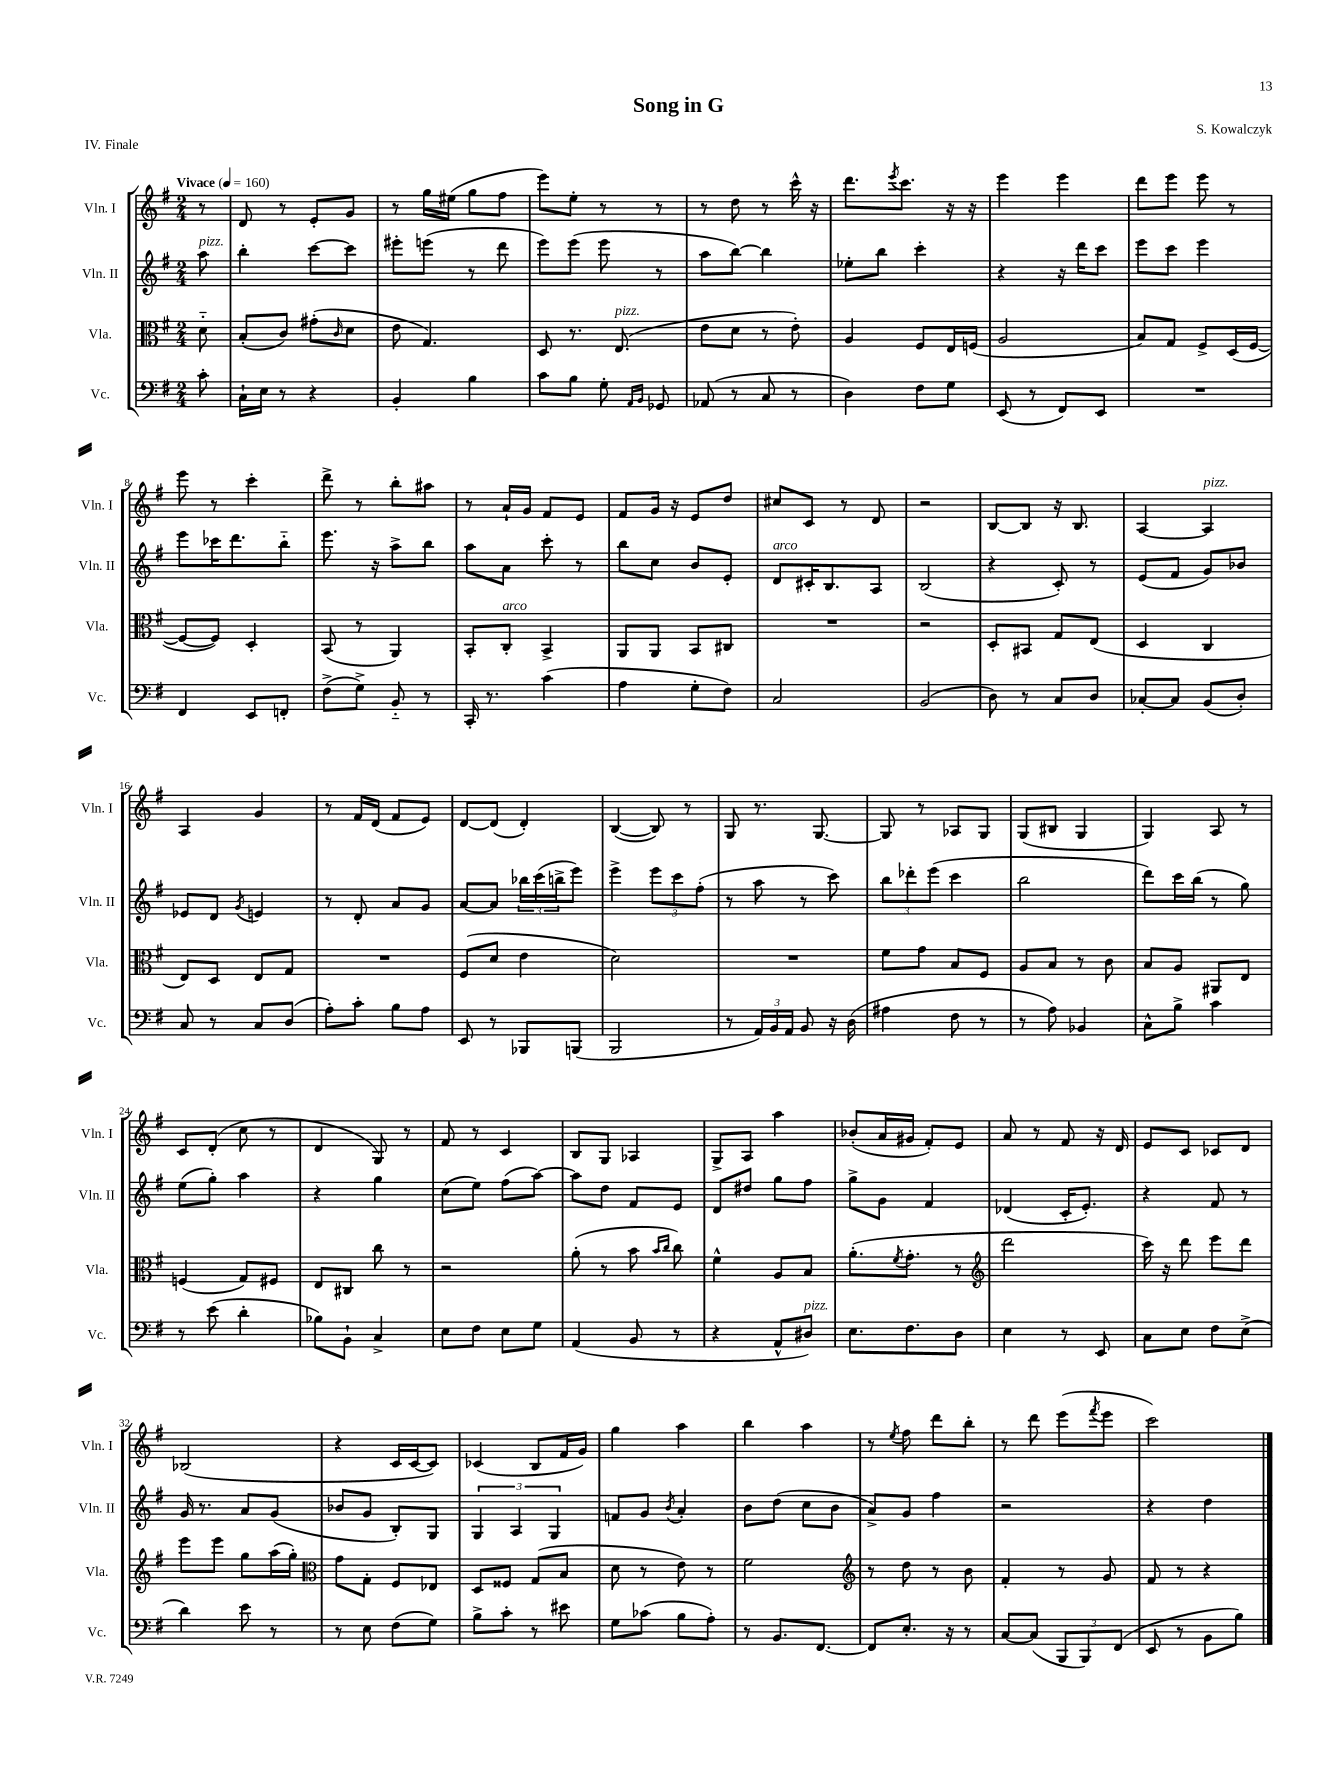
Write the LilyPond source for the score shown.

\header { title = "Song in G" composer = "S. Kowalczyk" piece = "IV. Finale" }
<<
\new StaffGroup <<
\new Staff = "s0" \with { instrumentName = "Vln. I" shortInstrumentName = "Vln. I" } {
    \clef treble \key g \major \numericTimeSignature \time 2/4 \partial 8 \tempo "Vivace" 4 = 160
    r8 |
    d'8 r8 e'8-. g'8 |
    r8 g''16 eis''16( g''8 fis''8 |
    e'''8) e''8-. r8 r8 |
    r8 d''8 r8 c'''16-^ r16 |
    d'''8. \acciaccatura { e'''8 } c'''8. r16 r16 |
    e'''4 e'''4 |
    d'''8 e'''8 e'''8 r8 |
    e'''8 r8 c'''4-. |
    d'''8-> r8 b''8-. ais''8 |
    r8 a'16-! g'16 fis'8 e'8 |
    fis'8 g'16 r16 e'8 d''8 |
    cis''8 c'8 r8 d'8 |
    r2 |
    b8~ b8 r16 b8. |
    a4~ a4^\markup { \italic "pizz." } |
    a4 g'4 |
    r8 fis'16 d'16( fis'8 e'8) |
    d'8~ d'8( d'4-.) |
    b4~( b8) r8 |
    g8 r8. g8.~ |
    g8 r8 aes8 g8 |
    g8( bis8 g4 |
    g4) a8 r8 |
    c'8 d'8-.( c''8 r8 |
    d'4 g8) r8 |
    fis'8 r8 c'4 |
    b8 g8 aes4 |
    g8-> a8 a''4 |
    bes'8-.( a'16 gis'16 fis'8-.) e'8 |
    a'8 r8 fis'8 r16 d'16 |
    e'8 c'8 ces'8 d'8 |
    bes2( |
    r4 c'16 c'16~ c'8) |
    ces'4( b8 fis'16 g'16) |
    g''4 a''4 |
    b''4 a''4 |
    r8 \acciaccatura { e''8 } fis''8 d'''8 b''8-. |
    r8 d'''8 e'''8( \acciaccatura { fis'''8 } e'''8 |
    c'''2) \bar "|." |
}
\new Staff = "s1" \with { instrumentName = "Vln. II" shortInstrumentName = "Vln. II" } {
    \clef treble \key g \major \numericTimeSignature \time 2/4 \partial 8
    a''8^\markup { \italic "pizz." } |
    b''4-. c'''8~ c'''8 |
    eis'''8-. e'''8( r8 d'''8 |
    e'''8) e'''8( e'''8 r8 |
    a''8 b''8~) b''4 |
    ees''8-. b''8 c'''4-. |
    r4 r16 d'''16 c'''8 |
    e'''8 c'''8 e'''4 |
    e'''8 ces'''16 d'''8. b''8-_ |
    e'''8. r16 a''8-> b''8 |
    a''8 a'8 c'''8-. r8 |
    b''8 c''8 b'8 e'8-. |
    d'8^\markup { \italic "arco" } cis'16-. b8. a8 |
    b2( |
    r4 c'8-.) r8 |
    e'8( fis'8 g'8) bes'8 |
    ees'8 d'8 \acciaccatura { g'8 } e'4 |
    r8 d'8-. a'8 g'8 |
    a'8~ a'8 \tuplet 3/2 { bes''16 c'''16( b''16-> } e'''8) |
    e'''4-> \tuplet 3/2 { e'''8 c'''8 fis''8-.( } |
    r8 a''8 r8 c'''8) |
    \tuplet 3/2 { b''8 des'''8-. e'''8( } c'''4 |
    b''2 |
    d'''8) c'''16 b''16( r8 g''8) |
    e''8( g''8-.) a''4 |
    r4 g''4 |
    c''8( e''8) fis''8( a''8~) |
    a''8 d''8 fis'8 e'8 |
    d'8 dis''8 g''8 fis''8 |
    g''8-> g'8 fis'4 |
    des'4( c'16-. e'8.-.) |
    r4 fis'8 r8 |
    g'16 r8. a'8 g'8( |
    bes'8 g'8 b8-.) g8 |
    \tuplet 3/2 { g4 a4 g4 } |
    f'8 g'8 \acciaccatura { b'8 } a'4-. |
    b'8 d''8( c''8 b'8 |
    a'8->) g'8 fis''4 |
    r2 |
    r4 d''4 \bar "|." |
}
\new Staff = "s2" \with { instrumentName = "Vla." shortInstrumentName = "Vla." } {
    \clef alto \key g \major \numericTimeSignature \time 2/4 \partial 8
    d'8-_ |
    b8-.( c'8) gis'8-.( \grace { c'16 } d'8 |
    e'8 g4.) |
    d8 r8. e8.^\markup { \italic "pizz." }( |
    e'8 d'8 r8 e'8-.) |
    a4 fis8 e16 f16( |
    a2 |
    b8) g8 fis8-> d16( fis16~ |
    fis8~ fis8) d4-. |
    b,8( r8 a,4) |
    b,8-. c8-.^\markup { \italic "arco" } b,4-> |
    a,8 a,8 b,8 cis8 |
    R2 |
    r2 |
    d8-. bis,8 g8 e8( |
    d4 c4 |
    e8) d8 e8 g8 |
    R2 |
    fis8( d'8 e'4 |
    d'2) |
    R2 |
    fis'8 g'8 b8 fis8 |
    a8 b8 r8 c'8 |
    b8 a8 ais,8 e8 |
    f4( g8) fis8 |
    e8 cis8 c''8 r8 |
    r2 |
    a'8-.( r8 b'8 \grace { b'16 c''16 } c''8) |
    fis'4-^ a8 b8 |
    a'8.-.( \acciaccatura { fis'8 } g'8.-. r8 |
    \clef treble d'''2 |
    c'''16) r16 d'''8 e'''8 d'''8 |
    e'''8 e'''8 g''8 a''16( g''16-.) |
    \clef alto g'8 g8-. fis8 ees8 |
    d8 fisis8 g8( b8 |
    d'8 r8 e'8) r8 |
    fis'2 |
    \clef treble r8 d''8 r8 b'8 |
    fis'4-. r8 g'8 |
    fis'8 r8 r4 \bar "|." |
}
\new Staff = "s3" \with { instrumentName = "Vc." shortInstrumentName = "Vc." } {
    \clef bass \key g \major \numericTimeSignature \time 2/4 \partial 8
    c'8-. |
    c16-! e16 r8 r4 |
    b,4-. b4 |
    c'8 b8 g8-. \grace { a,16 b,16 } ges,8 |
    aes,8( r8 c8 r8 |
    d4) fis8 g8 |
    e,8( r8 fis,8) e,8 |
    R2 |
    fis,4 e,8 f,8-. |
    fis8->( g8->) b,8-_ r8 |
    c,16-. r8. c'4( |
    a4 g8-. fis8) |
    c2 |
    b,2( |
    d8) r8 c8 d8 |
    ces8~-. ces8 b,8( d8-.) |
    c8 r8 c8 d8( |
    a8-.) c'8-. b8 a8 |
    e,8 r8 bes,,8 b,,8( |
    b,,2 |
    r8 \tuplet 3/2 { a,16) b,16 a,16 } b,8 r16 d16( |
    ais4 fis8 r8 |
    r8 a8) bes,4 |
    c8-^ b8-> c'4 |
    r8 e'8( d'4-. |
    bes8) b,8-! c4-> |
    e8 fis8 e8 g8 |
    a,4( b,8 r8 |
    r4 a,8-^ dis8^\markup { \italic "pizz." }) |
    e8. fis8. d8 |
    e4 r8 e,8 |
    c8 e8 fis8 e8->( |
    d'4) e'8 r8 |
    r8 e8 fis8( g8) |
    b8-> c'8-. r8 eis'8 |
    g8 ces'8( b8 a8-.) |
    r8 b,8. fis,8.~ |
    fis,8 e8.-. r16 r8 |
    c8~ c8( \tuplet 3/2 { b,,8 b,,8) fis,8( } |
    e,8 r8 b,8 b8) \bar "|." |
}
>>
>>
